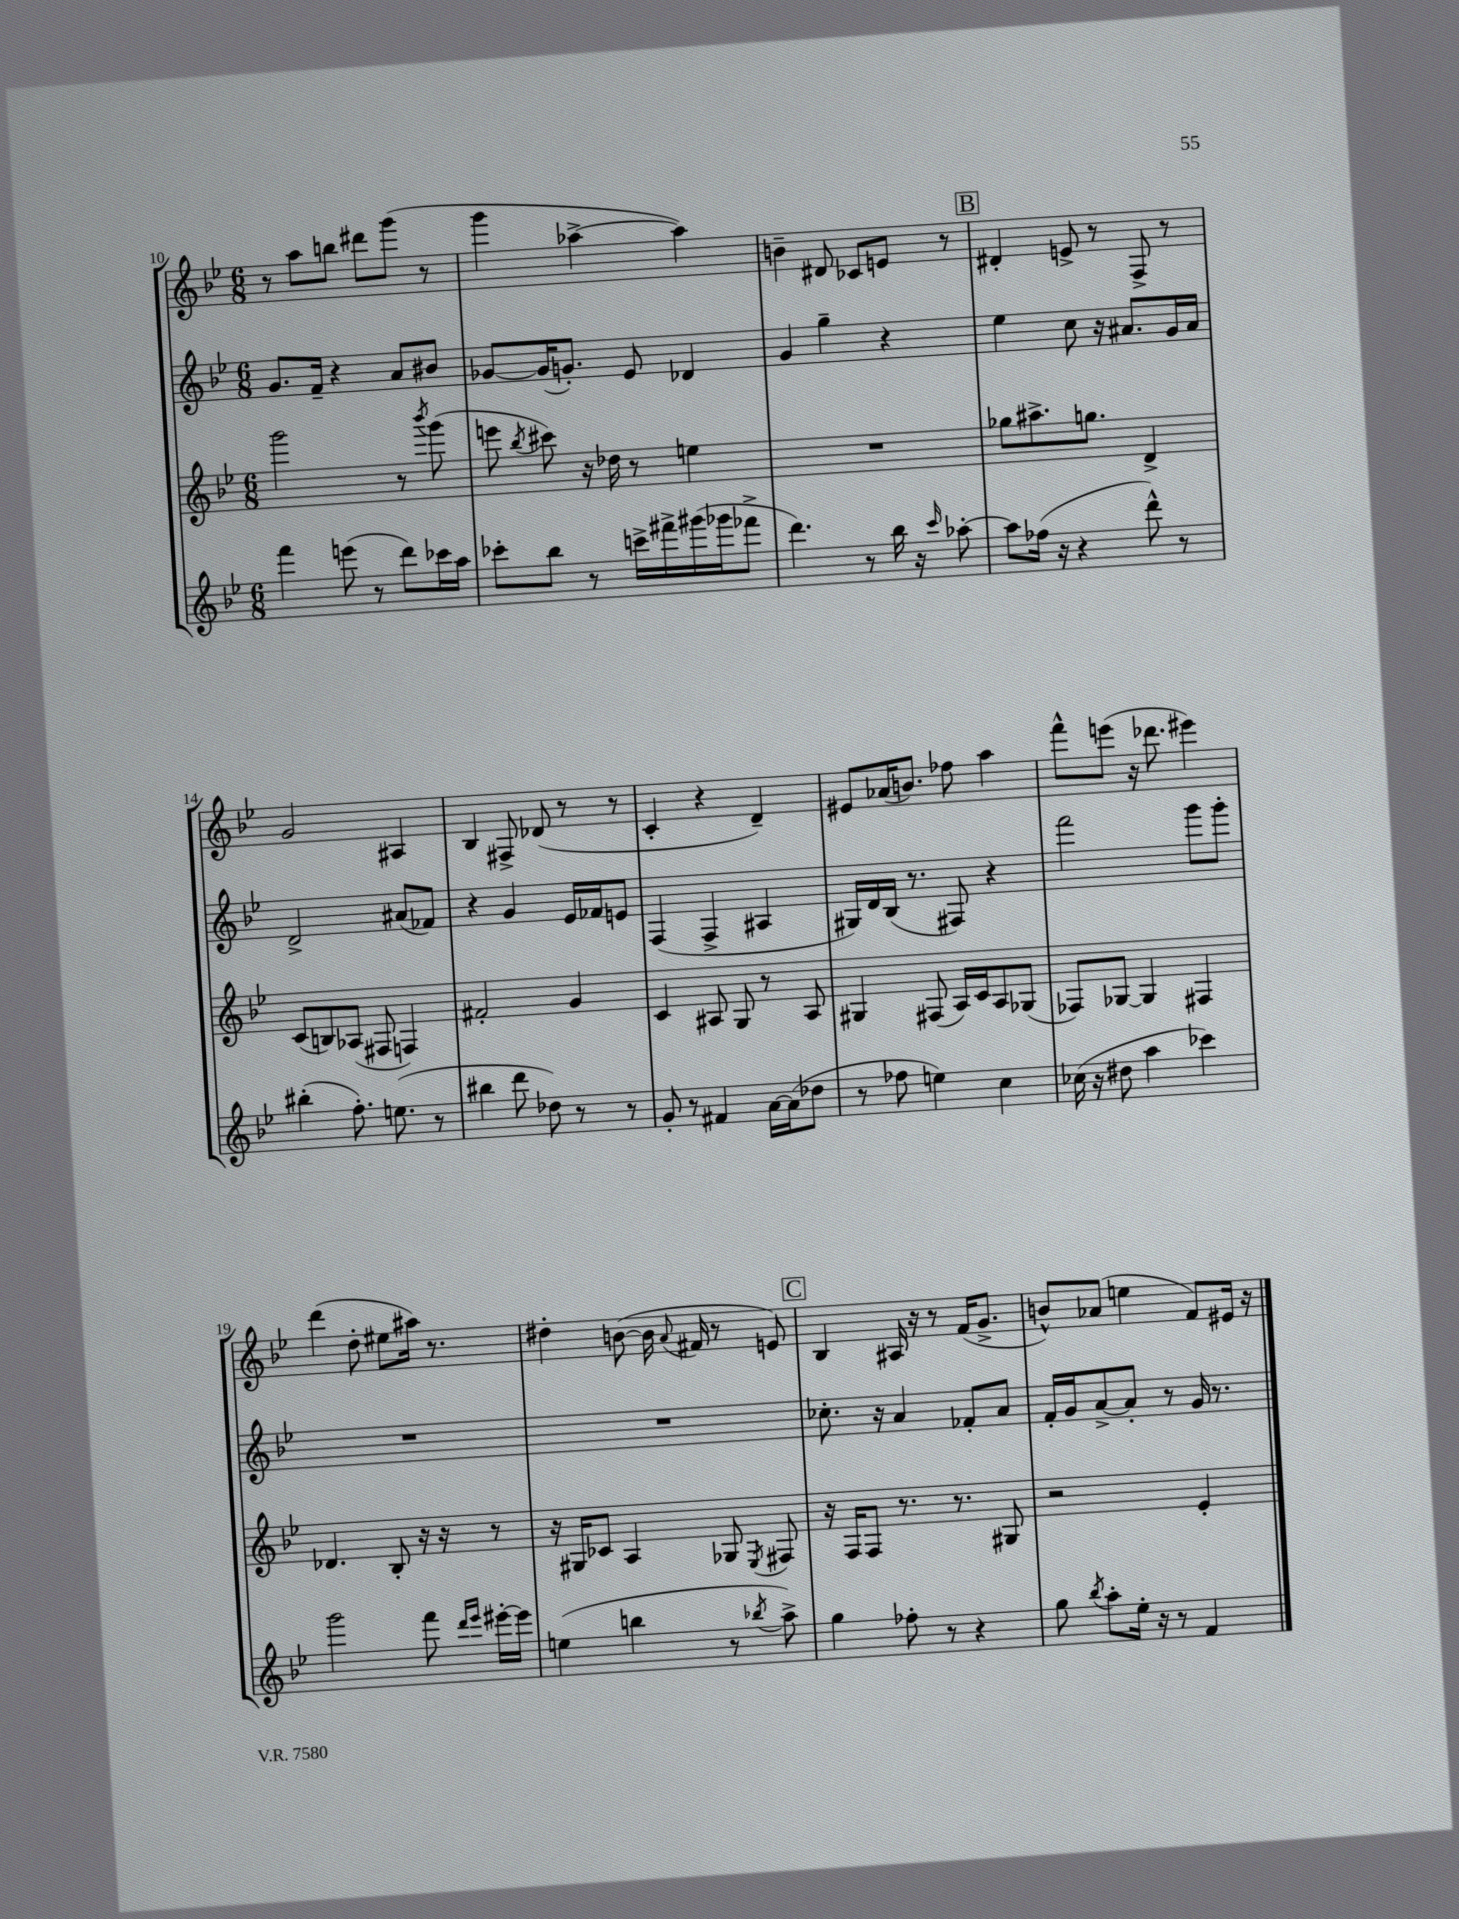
<<
\new StaffGroup <<
\new Staff = "s0" {
    \clef treble \key bes \major \numericTimeSignature \time 6/8
    \autoBeamOff r8 a''8[ b''8] dis'''8[ g'''8]( r8 |
    g'''4 aes''4~-> aes''4) |
    b'4-- dis'8 ces'8[ e'8] r8 |
    \mark \markup { \box "B" } dis'4-. e'8-> r8 f8-> r8 |
    g'2 ais4 |
    bes4 fis8-> des'8( r8 r8 |
    c'4-. r4 d'4--) |
    eis'8[ aes'16( b'8.]) fes''8 a''4 |
    f'''8[-^ e'''8]( r16 des'''8. eis'''4) |
    d'''4( d''8-. eis''8[ ais''16]) r8. |
    dis''4-. b'8~( b'16 \appoggiatura { a'8 } fis'16 r8 e'8) |
    \mark \markup { \box "C" } bes4 ais16 r16 r8 f'16[( g'8.]-> |
    b'8[-^) aes'8]( e''4 f'8[) eis'16] r16 \bar "|." |
}
\new Staff = "s1" {
    \clef treble \key bes \major \numericTimeSignature \time 6/8
    \autoBeamOff g'8.[ f'16]-- r4 a'8[ bis'8] |
    ges'8[~ ges'16( g'8.]-.) ees'8 des'4 |
    g'4 g''4-- r4 |
    \mark \markup { \box "B" } ees''4 c''8 r16 ais'8.[ g'16 ais'16] |
    d'2-> ais'8[( fes'8]) |
    r4 g'4 ees'16[ fes'16 e'8] |
    f4( f4-> ais4 |
    gis16[) d'16 bes16]( r8. fis8) r4 |
    f'''2 g'''8[ g'''8]-. |
    R2. |
    R2. |
    \mark \markup { \box "C" } ces''8.-. r16 a'4 fes'8[-. a'8] |
    f'16[-. g'16 a'8~-> a'8]-. r8 g'16 r8. \bar "|." |
}
\new Staff = "s2" {
    \clef treble \key bes \major \numericTimeSignature \time 6/8
    \autoBeamOff g'''2 r8 \acciaccatura { bes'''8 } g'''8( |
    e'''8 \acciaccatura { bes''8 } cis'''8) r16 des''16 r8 e''4 |
    R2. |
    \mark \markup { \box "B" } ges''8[ ais''8.-> g''8.] d'4-> |
    c'8[( b8) aes8]( fis8 f4) |
    fis'2-. g'4 |
    c'4 ais8 g8 r8 ais8 |
    gis4 fis8( a16[) c'16 a8 ges8]( |
    fes8[) ges8]~ ges4 fis4 |
    des'4. bes8-. r16 r16 r8 |
    r16 gis16[ ces'8] a4 ges8 \acciaccatura { ees8 } fis8 |
    \mark \markup { \box "C" } r16 f16[ f8] r8. r8. gis8 |
    r2 ees'4-. \bar "|." |
}
\new Staff = "s3" {
    \clef treble \key bes \major \numericTimeSignature \time 6/8
    \autoBeamOff f'''4 e'''8( r8 d'''8[) ces'''16 a''16] |
    ces'''8[-. bes''8] r8 c'''16[-> fis'''16-> gis'''16( ges'''16 fes'''8]-> |
    d'''4.) r8 bes''16 r16 \grace { c'''16 } aes''8~-. |
    \mark \markup { \box "B" } aes''8[ fes''16]( r16 r4 d'''8-^) r8 |
    bis''4-.( f''8.-.) e''8.( r8 |
    bis''4 d'''8 des''8) r8 r8 |
    g'8-. r8 fis'4 a'16[~ a'16( des''8] |
    r8 fes''8 e''4) c''4 |
    ces''16( r16 dis''8 a''4 ces'''4) |
    g'''2 f'''8 \grace { d'''16[ ees'''16] } eis'''16[~-. eis'''16] |
    e''4( b''4 r8 \acciaccatura { bes''8 } a''8->) |
    \mark \markup { \box "C" } g''4 fes''8-. r8 r4 |
    g''8 \acciaccatura { bes''8 } a''8[-. ees''16]-. r16 r8 f'4 \bar "|." |
}
>>
>>
\layout { \context { \Score currentBarNumber = #10 } }
